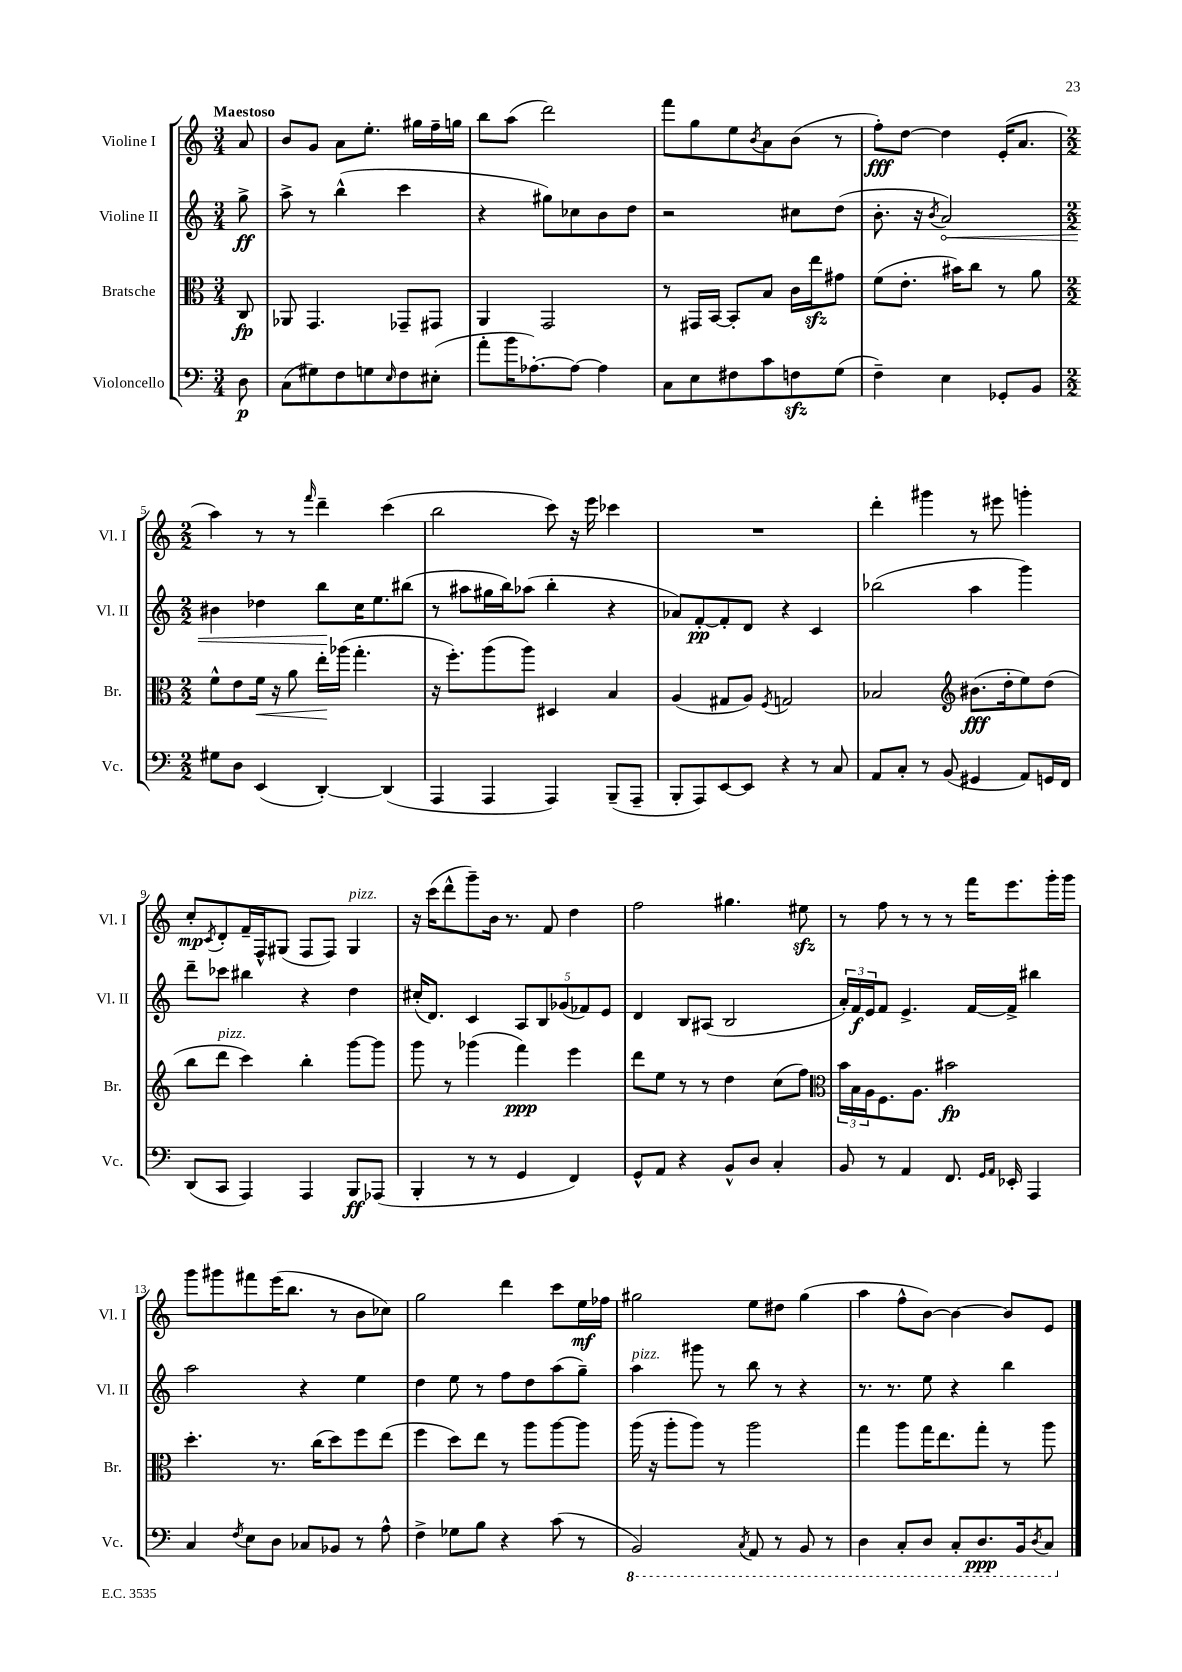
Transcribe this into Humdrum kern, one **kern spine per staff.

**kern	**kern	**kern	**kern
*staff4	*staff3	*staff2	*staff1
*clefF4	*clefC3	*clefG2	*clefG2
*k[]	*k[]	*k[]	*k[]
*M3/4	*M3/4	*M3/4	*M3/4
8D	8C	8gg^	8a
=	=	=	=
(8C	8AA-	8aa^	8b
8G#)	4.GG	8r	8g
8F	.	(4bb^^	8a
8G	.	.	8.ee'
16qqE	.	.	.
8F	8GG-~	4ccc	.
.	.	.	16gg#
(8E#'	8GG#	.	16ff~
.	.	.	16gg
=	=	=	=
8a'	4AA	4r	8bb
16b	.	.	(8aa
[8.A-')	.	.	.
.	2GG	8gg#)	2ddd)
8A-_	.	8cc-	.
4A-]	.	8b	.
.	.	8dd	.
=	=	=	=
8C	8r	2r	8fff
8E	16GG#	.	8gg
.	[16BB	.	.
8F#	8BB']	.	8ee
.	.	.	8qb
8c	8B	.	8a
8F	16c	8cc#	(8b
.	16ee	.	.
(8G	8g#	(8dd	8r
=	=	=	=
4F~)	(8f	8.b'	8ff')
.	8.e'	.	[8dd
.	.	16r	.
.	.	8qb	.
4E	.	2a)	4dd]
.	16b#)	.	.
.	8cc	.	.
8GG-'	8r	.	(16e'
.	.	.	8.a
8BB	8a	.	.
=	=	=	=
*M2/2	*M2/2	*M2/2	*M2/2
8G#	8f^^	4b#	4aa)
8D	8e	.	.
(4EE	16f	4dd-	8r
.	16r	.	.
.	8a	.	8r
.	.	.	16qqfff
[4DD')	16ee'	8bb	4ddd~
.	(16aa-	.	.
.	4.gg'	16cc	.
.	.	8.ee	.
(4DD]	.	.	(4ccc
.	.	(8bb#	.
=	=	=	=
4AAA	16r	8r	2bb
.	8.ff')	.	.
.	.	8aa#	.
4AAA	(8aa	16gg#	.
.	.	16bb)	.
.	8aa)	(8aa-	.
4AAA)	4D#	4bb'	8ccc)
.	.	.	16r
.	.	.	16eee
(8BBB~	4B	4r	4ccc-
8AAA~	.	.	.
=	=	=	=
8BBB'	(4A	8a-)	1r
8AAA)	.	[8f'	.
[8EE	8G#	8f']	.
8EE]	8A)	8d	.
.	8qF	.	.
4r	2G	4r	.
8r	.	4c	.
8C	.	.	.
=	=	=	=
8AA	2B-	(2bb-	4ddd'
8C'	.	.	.
8r	.	.	4ggg#
(8BB	.	.	.
*	*clefG2	*	*
4GG#	(8.b#	4aa	8r
.	.	.	8eee#
.	16dd'	.	.
8AA)	8ee)	4ggg)	4ggg'
16GG	(8dd	.	.
16FF	.	.	.
=	=	=	=
(8DD	8bb	8ddd~	8cc'
.	.	.	8qc
8CC	8ddd	8ccc-	8d'
4AAA)	4ccc)	4bb#	16f~
.	.	.	16F^^
.	.	.	(8G#
4AAA	4bb'	4r	8F
.	.	.	8F)
8BBB	[8ggg	4dd	4G#
(8AAA-	8ggg]	.	.
=	=	=	=
4BBB'	8ggg	(16cc#'	16r
.	.	8.d)	(16ccc
.	8r	.	8ddd^^
8r	(4ggg-	4c	8ggg~)
8r	.	.	16b
.	.	.	8.r
4GG	4fff)	10A	.
.	.	10B	.
.	.	.	8f
.	.	(10g-	.
4FF)	4eee	.	4dd
.	.	10f-)	.
.	.	10e	.
=	=	=	=
8GG^^	8ddd	4d	2ff
8AA	8ee	.	.
4r	8r	8B	.
.	8r	(8A#	.
8BB^^	4dd	2B	4.gg#
8D	.	.	.
4C'	(8cc	.	.
.	8ff)	.	8ee#
=	=	=	=
*	*clefC3	*	*
8BB	24b	24a')	8r
.	24B	24f	.
.	24A	24e	.
8r	8.F	8f	8ff
4AA	.	4.e^	8r
.	8.A	.	.
.	.	.	8r
8.FF	2b#	.	8r
.	.	[16f	16fff
16qqGG	.	.	.
16qqAA	.	.	.
16EE-'	.	16f^]	8.eee
4AAA	.	4bb#	.
.	.	.	16ggg'
.	.	.	16ggg
=	=	=	=
4C	4.dd'	2aa	8ggg
.	.	.	8ggg#
8qF	.	.	.
8E	.	.	8fff#
8D	8.r	.	(16eee
.	.	.	8.bb
8C-	.	4r	.
.	(16cc	.	.
8BB-	8dd)	.	8r
8r	8ff	4ee	8b
8A^^	(8ee	.	8cc-)
=	=	=	=
4F^	4ff	4dd	2gg
8G-	8dd)	8ee	.
8B	8ee	8r	.
4r	8r	8ff	4ddd
.	8aa	8dd	.
(8c	[8aa	(8aa	8ccc
8r	8aa]	8gg~)	16ee
.	.	.	16ff-
=	=	=	=
2BBB)	(16aa	4aa	2gg#
.	16r	.	.
.	8aa'	.	.
.	8aa)	8ggg#	.
.	8r	8r	.
8qCC	.	.	.
8AAA	2aa	8bb	8ee
8r	.	8r	8dd#
8BBB	.	4r	(4gg#
8r	.	.	.
=	=	=	=
4DD	4gg	8.r	4aa
.	.	8.r	.
8CC'	8aa	.	8ff^^
8DD	16gg	8ee	[8b)
.	8.ee	.	.
8CC'	.	4r	4b_
8.DD	8gg'	.	.
.	8r	4bb	8b]
16BBB	.	.	.
8qDD	.	.	.
8CC	8aa	.	8e
==	==	==	==
*-	*-	*-	*-
